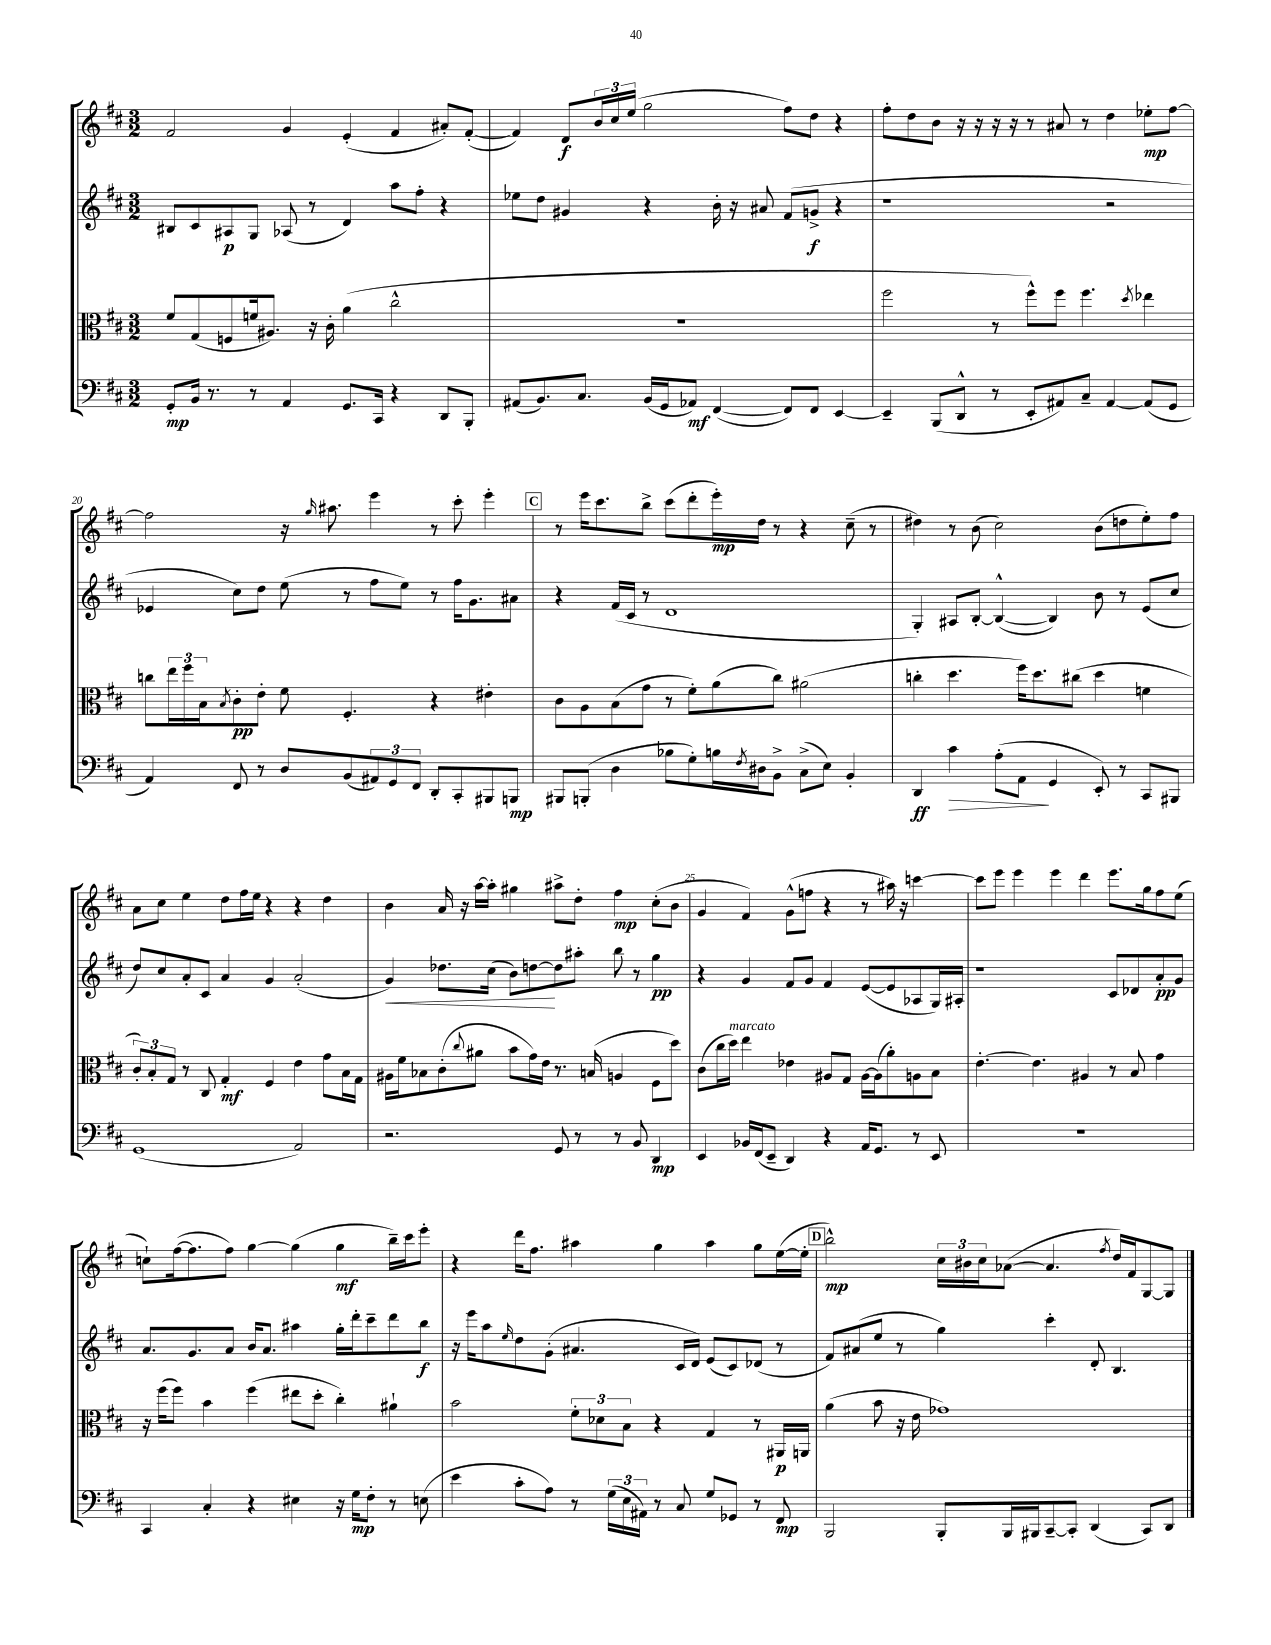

**kern	**dynam	**kern	**dynam	**kern	**dynam	**kern	**dynam
*part4	*part4	*part3	*part3	*part2	*part2	*part1	*part1
*staff4	*staff4	*staff3	*staff3	*staff2	*staff2	*staff1	*staff1
*clefF4	*	*clefC3	*	*clefG2	*	*clefG2	*
*k[f#c#]	*	*k[f#c#]	*	*k[f#c#]	*	*k[f#c#]	*
*M3/2	*	*M3/2	*	*M3/2	*	*M3/2	*
=17	=17	=17	=17	=17	=17	=17	=17
8GG'/L	mp	8f#/L	.	8B#X/L	.	2f#/	.
16BB/Jk	.	(8G/	.	8c#/	.	.	.
8.r	.	.	.	.	.	.	.
.	.	8Fn/	.	8A#X/	p	.	.
8r	.	16fn/k	.	8G/J	.	.	.
.	.	8.A#X/J)	.	.	.	.	.
4AA/	.	.	.	(8A-X/	.	4g/	.
.	.	16r	.	8r	.	.	.
.	.	16c#'\	.	.	.	.	.
8.GG/L	.	(4a\	.	4d/)	.	(4e'/	.
16CC#/Jk	.	.	.	.	.	.	.
4r	.	2cc#^^\	.	8aa\L	.	4f#/	.
.	.	.	.	8ff#'\J	.	.	.
8DD/L	.	.	.	4r	.	8a#X'/L)	.
8BBB'/J	.	.	.	.	.	([8f#'/J	.
=18	=18	=18	=18	=18	=18	=18	=18
(8AA#X/L	.	1.r	.	8ee-X\L	.	4f#/])	.
8.BB/)	.	.	.	8dd\J	.	.	.
.	.	.	.	4g#X/	.	8d/L	f
8.C#/J	.	.	.	.	.	.	.
.	.	.	.	.	.	24b/L	.
.	.	.	.	.	.	24cc#/	.
.	.	.	.	.	.	(24ee/JJ	.
(16BB/LL	.	.	.	4r	.	2gg\	.
16GG/J	.	.	.	.	.	.	.
8AA-X/J)	mf	.	.	.	.	.	.
([4FF#/	.	.	.	16b'\	.	.	.
.	.	.	.	16r	.	.	.
.	.	.	.	8a#X/	.	.	.
8FF#/L])	.	.	.	(8f#/L	.	8ff#\L)	.
8FF#/J	.	.	.	8gn^/J	f	8dd\J	.
[4EE/	.	.	.	4r	.	4r	.
=19	=19	=19	=19	=19	=19	=19	=19
4EE~/]	.	2ff#\	.	1r	.	8ff#'\L	.
.	.	.	.	.	.	8dd\	.
(8BBB/L	.	.	.	.	.	8b\J	.
8DD^^/J	.	.	.	.	.	16r	.
.	.	.	.	.	.	16r	.
8r	.	8r	.	.	.	16r	.
.	.	.	.	.	.	16r	.
8EE'/L	.	8ff#^^\L)	.	.	.	8r	.
8AA#X/)	.	8ff#\J	.	.	.	8a#X/	.
8C#~/J	.	4.ff#\	.	.	.	8r	.
[4AA#/	.	.	.	2r	.	4dd\	.
.	.	8qdd/	.	.	.	.	.
(8AA#/L]	.	4ee-X\	.	.	.	8ee-X'\L	mp
8GG/J	.	.	.	.	.	[8ff#\J	.
!!LO:LB:g=z
=20	=20	=20	=20	=20	=20	=20	=20
4AA/)	.	8ccn\L	.	4e-X/	.	2ff#\]	.
.	.	24ee\L	.	.	.	.	.
.	.	24ff#\	.	.	.	.	.
.	.	24B\J	.	.	.	.	.
.	.	8qB/	.	.	.	.	.
8FF#/	.	8c#'\	pp	8cc#\L)	.	.	.
8r	.	8e'\J	.	8dd\J	.	.	.
8D/L	.	8f#\	.	(8ee\	.	16r	.
.	.	.	.	.	.	16qqgg/	.
.	.	.	.	.	.	8.aa#X\	.
(8BB/	.	4.F#'/	.	8r	.	.	.
12AA#X/)	.	.	.	8ff#\L	.	4eee\	.
12GG/	.	.	.	.	.	.	.
.	.	.	.	8ee\J)	.	.	.
12FF#/J	.	.	.	.	.	.	.
8DD'/L	.	4r	.	8r	.	8r	.
8CC#'/	.	.	.	16ff#\KL	.	8ccc#'\	.
.	.	.	.	8.g\	.	.	.
8BBB#X/	.	4e#X'\	.	.	.	4eee'\	.
8BBBn/J	mp	.	.	8a#X\J	.	.	.
!!LO:REH:place=s1:t=C
=21	=21	=21	=21	=21	=21	=21	=21
8BBB#X/L	.	8c#\L	.	4r	.	8r	.
(8BBBn'/J	.	8A\	.	.	.	16eee\KL	.
.	.	.	.	.	.	8.ccc#\	.
4D\	.	(8B\	.	(16f#/LL	.	.	.
.	.	.	.	16c#/JJ	.	.	.
.	.	8g\J	.	8r	.	8bb^\J	.
8B-X\L	.	8r	.	1d	.	(8ccc#\L	.
8G'\)	.	8f#'\L)	.	.	.	8ddd'\	.
16Bn\L	.	(8a\	.	.	.	16eee'\L)	mp
8qF#/	.	.	.	.	.	.	.
16D#X\J	.	.	.	.	.	16dd\JJ	.
8BB^\J	.	8cc#\J)	.	.	.	8r	.
(8C#^\L	.	(2a#X\	.	.	.	4r	.
8E\J)	.	.	.	.	.	.	.
4BB'/	.	.	.	.	.	(8cc#~\	.
.	.	.	.	.	.	8r	.
=22	=22	=22	=22	=22	=22	=22	=22
4DD/	ff	4ccn'\	.	4G'/)	.	4dd#X\)	.
!	!LO:HP:b	!	!	!	!	!	!
4c#\	>	4.dd\	.	8A#X/L	.	8r	.
.	.	.	.	[8B'/J	.	(8b\	.
(8A'\L	.	.	.	(4B^^/_	.	2cc#\)	.
8AA\J	.	16ff#\KL)	.	.	.	.	.
.	.	8.dd\	.	.	.	.	.
4GG/	]	.	.	4B/])	.	.	.
.	.	(8cc#X\J	.	.	.	.	.
8EE'/)	.	4dd\	.	8b\	.	(8b\L	.
8r	.	.	.	8r	.	8ddn\	.
8CC#/L	.	4fn\	.	(8e/L	.	8ee'\)	.
8BBB#X/J	.	.	.	8cc#/J	.	8ff#\J	.
!!LO:LB:g=z
=23	=23	=23	=23	=23	=23	=23	=23
(1GG	.	12c#'/L)	.	8dd/L)	.	8a\L	.
.	.	12B'/	.	.	.	.	.
.	.	.	.	8cc#/	.	8cc#\J	.
.	.	12G/J	.	.	.	.	.
.	.	8r	.	8a'/	.	4ee\	.
.	.	8C#/	.	8c#/J	.	.	.
.	.	4G'/	mf	4a/	.	8dd\L	.
.	.	.	.	.	.	16ff#\L	.
.	.	.	.	.	.	16ee\JJ	.
.	.	4F#/	.	4g/	.	4r	.
2AA/)	.	4e\	.	(2a'/	.	4r	.
.	.	8g\L	.	.	.	4dd\	.
.	.	16B\L	.	.	.	.	.
.	.	16G\JJ	.	.	.	.	.
=24	=24	=24	=24	=24	=24	=24	=24
!	!	!	!	!	!LO:HP:b	!	!
2.r	.	16A#X\LL	.	4g/)	<	4b\	.
.	.	16f#\J	.	.	.	.	.
.	.	8B-X\	.	.	.	.	.
.	.	(8c#'\	.	8.dd-X\L	.	16a/	.
.	.	.	.	.	.	16r	.
.	.	8qqcc#/	.	.	.	.	.
.	.	8a#X\J	.	.	.	[16aa\LL	.
.	.	.	.	(16cc#\Jk	.	16aa'\JJ]	.
.	.	8b\L	.	8b\L)	.	4gg#X\	.
.	.	16g\L)	.	[8ddn\	.	.	.
.	.	16e\JJ	.	.	.	.	.
8GG/	.	8.r	.	8dd\]	[	8aa#X^\L	.
8r	.	.	.	8aa#X'\J	.	8dd'\J	.
.	.	(16Bn/	.	.	.	.	.
8r	.	4An/	.	8bb\	.	4ff#\	mp
8BB/	.	.	.	8r	.	.	.
4DD/	mp	8F#\L	.	4gg\	pp	(8cc#'\L	.
.	.	8dd\J)	.	.	.	8b\J	.
=25	=25	=25	=25	=25	=25	=25	=25
4EE/	.	(8c#\L	.	4r	.	4g/	.
.	.	16cc#\L	.	.	.	.	.
!	!	!LO:TX:a:i:t=marcato	!	!	!	!	!
.	.	16dd\JJ)	.	.	.	.	.
16BB-X/LL	.	4ee\	.	4g/	.	4f#/)	.
(16FF#/J	.	.	.	.	.	.	.
8EE~/J	.	.	.	.	.	.	.
4DD/)	.	4e-X\	.	8f#/L	.	(8g^^\L	.
.	.	.	.	8g/J	.	8ffn\J	.
4r	.	8A#X/L	.	4f#/	.	4r	.
.	.	8G/J	.	.	.	.	.
16AA/KL	.	[16A#\LL	.	([8e/L	.	8r	.
8.GG/J	.	(16A#\J]	.	.	.	.	.
.	.	8a'\)	.	8e/]	.	16aa#X\)	.
.	.	.	.	.	.	16r	.
8r	.	8An\	.	8A-X/	.	[4cccn\	.
8EE/	.	8B\J	.	16G/L)	.	.	.
.	.	.	.	16A#X'/JJ	.	.	.
=26	=26	=26	=26	=26	=26	=26	=26
1.r	.	[4.e'\	.	1r	.	8ccc\L]	.
.	.	.	.	.	.	8eee\J	.
.	.	.	.	.	.	4eee\	.
.	.	4.e\]	.	.	.	.	.
.	.	.	.	.	.	4eee\	.
.	.	4A#X/	.	.	.	4ddd\	.
.	.	8r	.	8c#/L	.	8.eee\L	.
.	.	8B/	.	8d-X/	.	.	.
.	.	.	.	.	.	16gg\k	.
.	.	4g\	.	8a'/	pp	8ff#\	.
.	.	.	.	8g/J	.	(8ee\J	.
!!LO:LB:g=z
=27	=27	=27	=27	=27	=27	=27	=27
4CC#/	.	16r	.	8.a/L	.	8ccn`\L)	.
.	.	(16ff#\KL	.	.	.	.	.
.	.	8ff#\J)	.	.	.	([16ff#\k	.
.	.	.	.	8.g/	.	8.ff#\]	.
4C#'/	.	4b\	.	.	.	.	.
.	.	.	.	8a/J	.	8ff#\J)	.
4r	.	(4ff#\	.	16b/KL	.	[4gg\	.
.	.	.	.	8.a/J	.	.	.
4E#X\	.	8ee#X\L	.	4aa#X\	.	(4gg\]	.
.	.	8dd'\J	.	.	.	.	.
16r	.	4cc#'\)	.	16gg'\LL	.	4gg\	mf
16G\KL	mp	.	.	16ddd'\J	.	.	.
8F#'\J	.	.	.	8ccc#~\	.	.	.
8r	.	4a#X`\	.	8ddd\	.	16bb~\LL)	.
.	.	.	.	.	.	16ccc#\J	.
(8En\	.	.	.	8bb\J	f	8eee'\J	.
=28	=28	=28	=28	=28	=28	=28	=28
4e\	.	2b\	.	16r	.	4r	.
.	.	.	.	16eee\KL	.	.	.
.	.	.	.	8aa\	.	.	.
.	.	.	.	16qqee/	.	.	.
8c#'\L	.	.	.	8dd\	.	16ddd\KL	.
.	.	.	.	.	.	8.ff#\J	.
8A\J)	.	.	.	(8g'\J	.	.	.
8r	.	12f#'\L	.	4.a#X/	.	4aa#X\	.
.	.	12d-X\	.	.	.	.	.
(24G\LL	.	.	.	.	.	.	.
24E\	.	12B\J	.	.	.	.	.
24AA#X\JJ)	.	.	.	.	.	.	.
8r	.	4r	.	.	.	4gg\	.
8C#/	.	.	.	16c#/LL	.	.	.
.	.	.	.	16d/JJ)	.	.	.
8G/L	.	4G/	.	(8e/L	.	4aa#\	.
8GG-X/J	.	.	.	8c#/)	.	.	.
8r	.	8r	.	(8d-X/J	.	8gg\L	.
8FF#/	mp	16AA#X/LL	p	8r	.	([16ee\L	.
.	.	16AAn/JJ	.	.	.	16ee'\JJ]	.
!!LO:REH:place=s1:t=D
=29	=29	=29	=29	=29	=29	=29	=29
2BBB/	.	(4a\	.	8f#/L)	.	2bb^^\)	mp
.	.	.	.	(8a#X/	.	.	.
.	.	8b\	.	8ee/J	.	.	.
.	.	16r	.	8r	.	.	.
.	.	16e\	.	.	.	.	.
8BBB'/L	.	1g-X)	.	4gg\)	.	24cc#\LL	.
.	.	.	.	.	.	24b#X\	.
.	.	.	.	.	.	24cc#\J	.
16BBB/L	.	.	.	.	.	([8a-X\J	.
16BBB#X/J	.	.	.	.	.	.	.
[8CC#~/	.	.	.	4ccc#'\	.	4.a-/]	.
8CC#'/J]	.	.	.	.	.	.	.
(4DD/	.	.	.	8d'/	.	.	.
.	.	.	.	.	.	8qff#/	.
.	.	.	.	4.B/	.	16dd/LL)	.
.	.	.	.	.	.	16f#/J	.
8CC#/L)	.	.	.	.	.	[8G/	.
8DD/J	.	.	.	.	.	8G/J]	.
==	==	==	==	==	==	==	==
*-	*-	*-	*-	*-	*-	*-	*-
